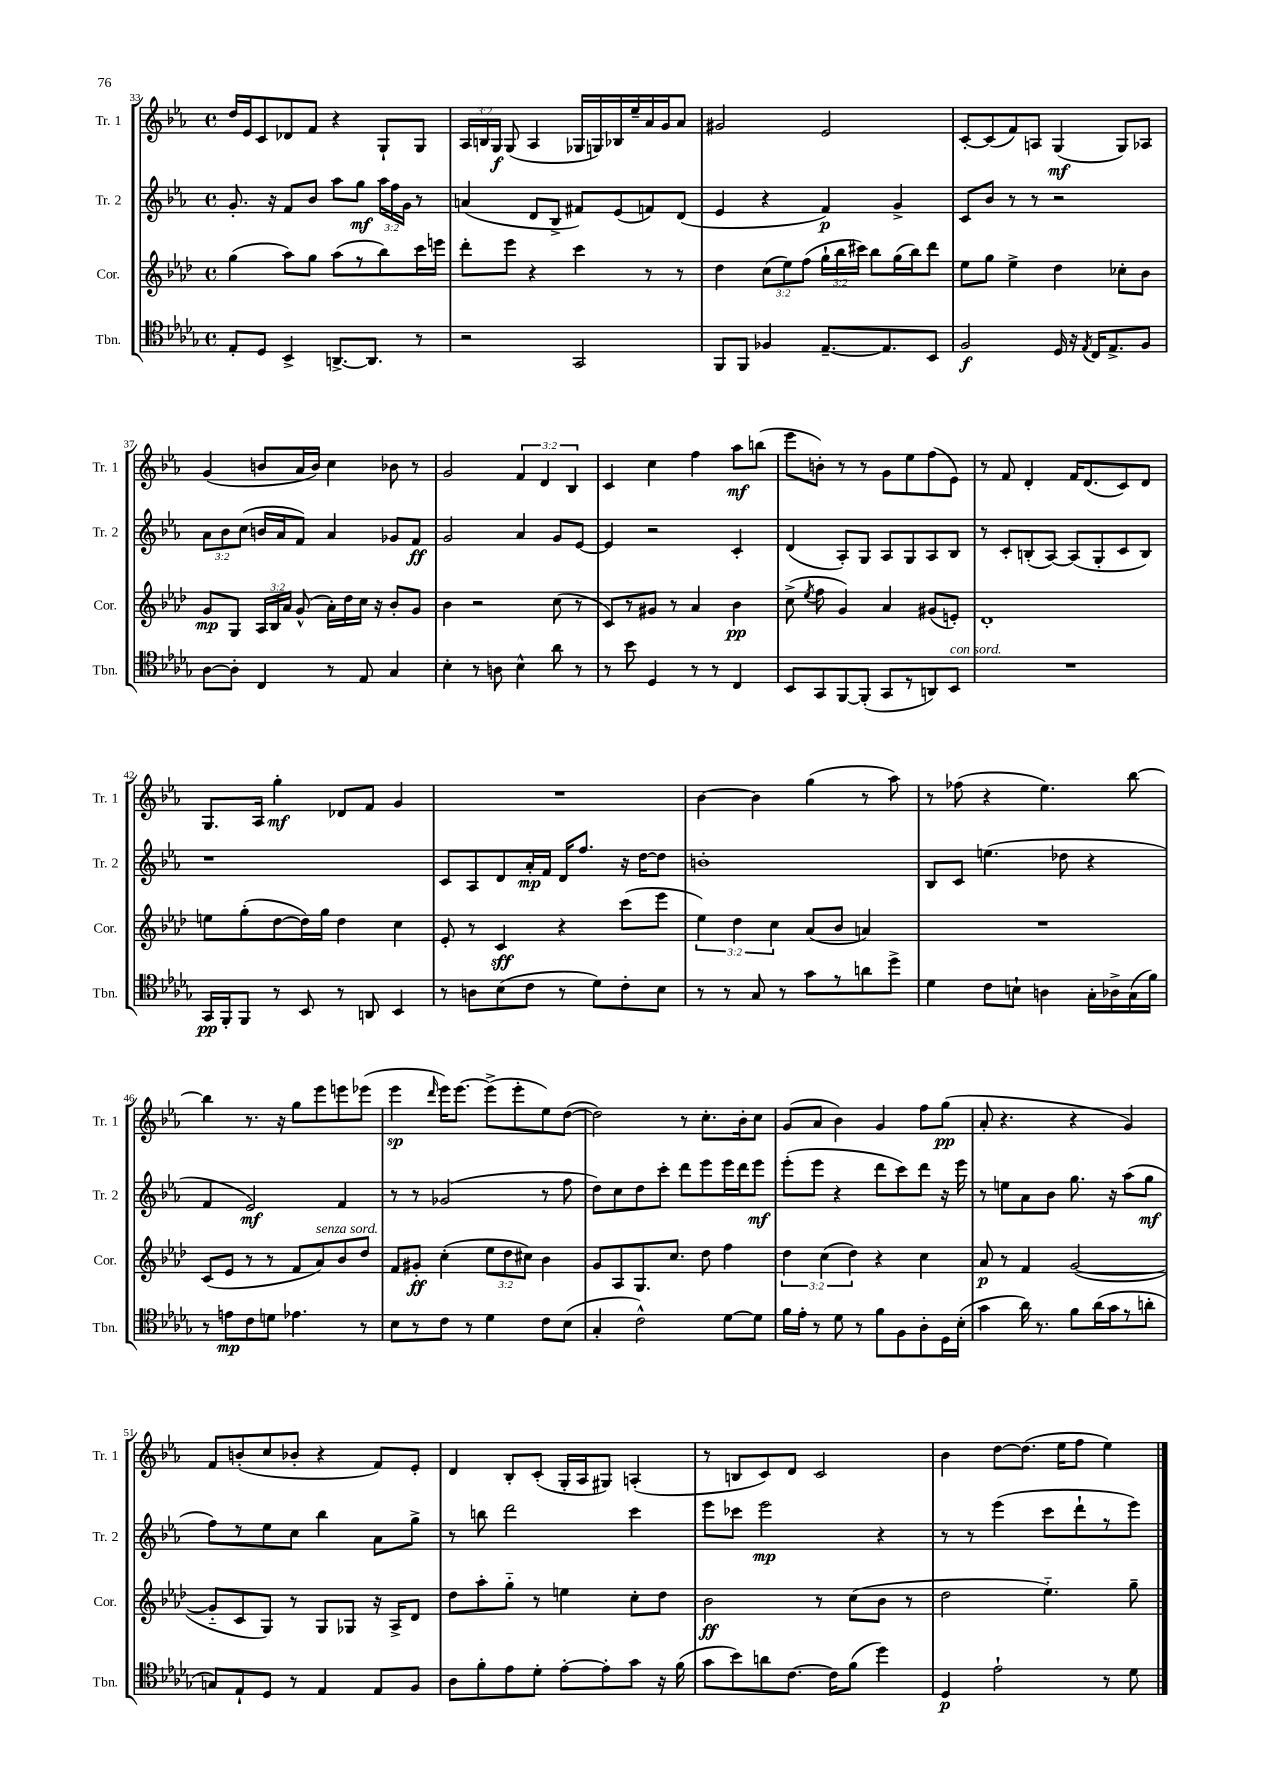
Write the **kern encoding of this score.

**kern	**kern	**kern	**kern
*staff4	*staff3	*staff2	*staff1
*clefC4	*clefG2	*clefG2	*clefG2
*k[b-e-a-d-g-]	*k[b-e-a-d-]	*k[b-e-a-]	*k[b-e-a-]
*M4/4	*M4/4	*M4/4	*M4/4
*met(c)	*met(c)	*met(c)	*met(c)
8E-'	(4gg	8.g'	16dd
.	.	.	16e-
8D-	.	.	8c
.	.	16r	.
4BB-^	8aa-)	8f	8d-
.	8gg	8b-	8f
[8.AA^	(8aa-	8aa-	4r
.	8r	8gg	.
8.AA]	.	.	.
.	8bb-)	24aa-	8G`
.	.	24ff	.
.	.	24g	.
8r	16ccc	8r	8G
.	16eee	.	.
=	=	=	=
2r	8ddd-'	(4a	24A-
.	.	.	24B
.	.	.	24G
.	8eee-	.	(8G
.	4r	8d	4A-
.	.	8B-^	.
2GG-	4ccc	8f#)	16G-
.	.	.	16G)
.	.	(8e-	16B-
.	.	.	16ee-~
.	8r	8f)	16a-
.	.	.	16g
.	8r	(8d	8a-
=	=	=	=
8FF	4dd-	4e-	2g#
8FF	.	.	.
4F-	(12cc	4r	.
.	12ee-)	.	.
.	(12ff	.	.
[8.E-~	24gg`	4f)	2e-
.	24bb-	.	.
.	24ccc#)	.	.
.	8bb-	.	.
8.E-]	.	.	.
.	(16gg	4g^	.
.	16bb-)	.	.
8BB-	8ddd-	.	.
=	=	=	=
2F	8ee-	8c	[8c'
.	8gg	8b-	(8c]
.	4ee-^	8r	8f)
.	.	8r	8A
16D-	4dd-	2r	(4G
16r	.	.	.
8qE-	.	.	.
16C	.	.	.
8.E-^	.	.	.
.	8cc-'	.	8G)
8F	8b-	.	8A-
=	=	=	=
[8A-	8g	12a-	(4g
.	.	12b-	.
8A-']	8G	.	.
.	.	(12cc	.
4C	24A-	16b	8b
.	24B-	.	.
.	.	16a-	.
.	24a-	.	.
.	(8g^^	8f)	16a-
.	.	.	16b)
8r	16a-')	4a-	4cc
.	16dd-	.	.
8E-	16cc	.	.
.	16r	.	.
4G-	8b-'	8g-	8b-
.	8g	8f	8r
=	=	=	=
4B-'	4b-	2g	2g
8r	2r	.	.
8A	.	.	.
4B-^^	.	4a-	6f
.	.	.	6d
8a-	(8cc	8g	.
.	.	.	6B-
8r	8r	[8e-	.
=	=	=	=
8r	8c)	4e-]	4c
8b-	8r	.	.
4D-	8g#	2r	4cc
.	8r	.	.
8r	4a-	.	4ff
8r	.	.	.
4C	4b-	4c'	8aa-
.	.	.	(8bb
=	=	=	=
8BB-	(8cc^	(4d	8eee-
.	8qee-	.	.
8GG-	8ff	.	8b')
[8FF	4g)	8A-')	8r
(8FF']	.	8G	8r
8GG-	4a-	8A-	8g
8r	.	8G	8ee-
8AA)	(8g#	8A-	(8ff
8BB-	8e')	8B-	8e-)
=	=	=	=
1r	1d-'	8r	8r
.	.	8c'	8f
.	.	(8B'	4d'
.	.	[8A-)	.
.	.	(8A-]	16f
.	.	.	(8.d
.	.	8G'	.
.	.	8c	8c)
.	.	8B)	8d
=	=	=	=
16GG-	8ee	1r	8.G
16FF'	.	.	.
8FF	(8gg'	.	.
.	.	.	16A-
8r	[8dd-	.	4gg'
8BB-	16dd-])	.	.
.	16gg	.	.
8r	4dd-	.	8d-
8AA	.	.	8f
4BB-	4cc	.	4g
=	=	=	=
8r	8e-'	8c	1r
8A	8r	8A-	.
(8B-	4c	8d	.
8c	.	16a-'	.
.	.	16f	.
8r	4r	16d	.
.	.	8.ff	.
8d-)	.	.	.
8c'	(8ccc	16r	.
.	.	[16dd	.
8B-	8eee-	8dd]	.
=	=	=	=
8r	6ee-)	1b'	[4b-
8r	.	.	.
.	6dd-	.	.
8G-	.	.	4b-]
.	6cc	.	.
8r	.	.	.
8g-	(8a-	.	(4gg
8r	8b-	.	.
8a	4a)	.	8r
8dd-^	.	.	8aa-)
=	=	=	=
4d-	1r	8B-	8r
.	.	8c	(8ff-
8c	.	(4.ee	4r
8B`	.	.	.
4A	.	.	4.ee-)
.	.	8dd-	.
16G-'	.	4r	.
16A-^	.	.	.
(16G-	.	.	[8bb-
16f)	.	.	.
=	=	=	=
8r	(8c	4f	4bb-]
8e	8e-	.	.
8c	8r	2e-)	8.r
8d	8r	.	.
.	.	.	16r
4.e-	8f	.	8gg
.	8a-)	.	8eee-
.	8b-	4f	8eee
8r	8dd-	.	(8eee-
=	=	=	=
8B-	8f	8r	4eee-
8r	8g#'	8r	.
.	.	.	16qqddd
8c	(4cc'	(2g-	16eee-)
.	.	.	[8.eee-
8r	.	.	.
4d-	12ee-	.	(8eee-^]
.	12dd-	.	.
.	.	.	8eee-'
.	12cc#)	.	.
8c	4b-	8r	8ee-)
(8B-	.	8ff	([8dd
=	=	=	=
4G-'	8g	8dd)	2dd])
.	8A-	8cc	.
2c^^)	8.G	8dd	.
.	.	8ccc'	.
.	8.cc	.	.
.	.	8ddd	8r
.	8dd-	8eee-	8.cc'
[8d-	4ff	16eee-	.
.	.	16ddd	16b-'
8d-]	.	8eee-	8cc
=	=	=	=
16f	6dd-	(8eee-'	(8g
16e-'	.	.	.
8r	.	8eee-	8a-
.	(6cc	.	.
8d-	.	4r	4b-)
.	6dd-)	.	.
8r	.	.	.
8f	4r	8ddd	4g
8F	.	8ccc)	.
8A-'	4cc	8ddd	8ff
16D-	.	16r	(8gg
(16B-'	.	16eee-	.
=	=	=	=
4g-	8a-	8r	8a-'
.	8r	8ee	4.r
16a-)	4f	8a-	.
8.r	.	.	.
.	.	8b-	.
8f	([2g	8.gg	4r
(16a-	.	.	.
16g-	.	16r	.
8r	.	(8aa-	4g)
8a'	.	8gg	.
=	=	=	=
8G)	8g'~]	8ff)	8f
8E-`	8c	8r	(8b'
8D-	8G)	8ee-	8cc
8r	8r	8cc	8b-'
4E-	8G	4bb-	4r
.	8G-	.	.
8E-	16r	8a-	8f)
.	16A-^	.	.
8F	8d-	8gg^	8e-'
=	=	=	=
8A-	8dd-	8r	4d
8f'	8aa-'	8bb	.
8e-	8gg'~	2ddd	8B-'
8d-'	8r	.	(8c'
[8e-'	4ee	.	16G'
.	.	.	16A-
8e-']	.	.	8G#)
8g-	8cc'	4ccc	(4A'
16r	8dd-	.	.
(16f	.	.	.
=	=	=	=
8g-	2b-	8eee-	8r
8b-)	.	8ccc-	8B
8a	.	2eee-	8c)
[8.c	.	.	8d
.	8r	.	2c
16c]	.	.	.
(8f	(8cc	.	.
4dd-)	8b-	4r	.
.	8r	.	.
=	=	=	=
4D-	2dd-	8r	4b-
.	.	8r	.
2e-`	.	(4eee-	[8dd
.	.	.	(8.dd]
.	4.ee-'~)	8ccc	.
.	.	.	16ee-
.	.	8ddd`	8ff
8r	.	8r	4ee-)
8d-	8gg~	8eee-)	.
==	==	==	==
*-	*-	*-	*-
